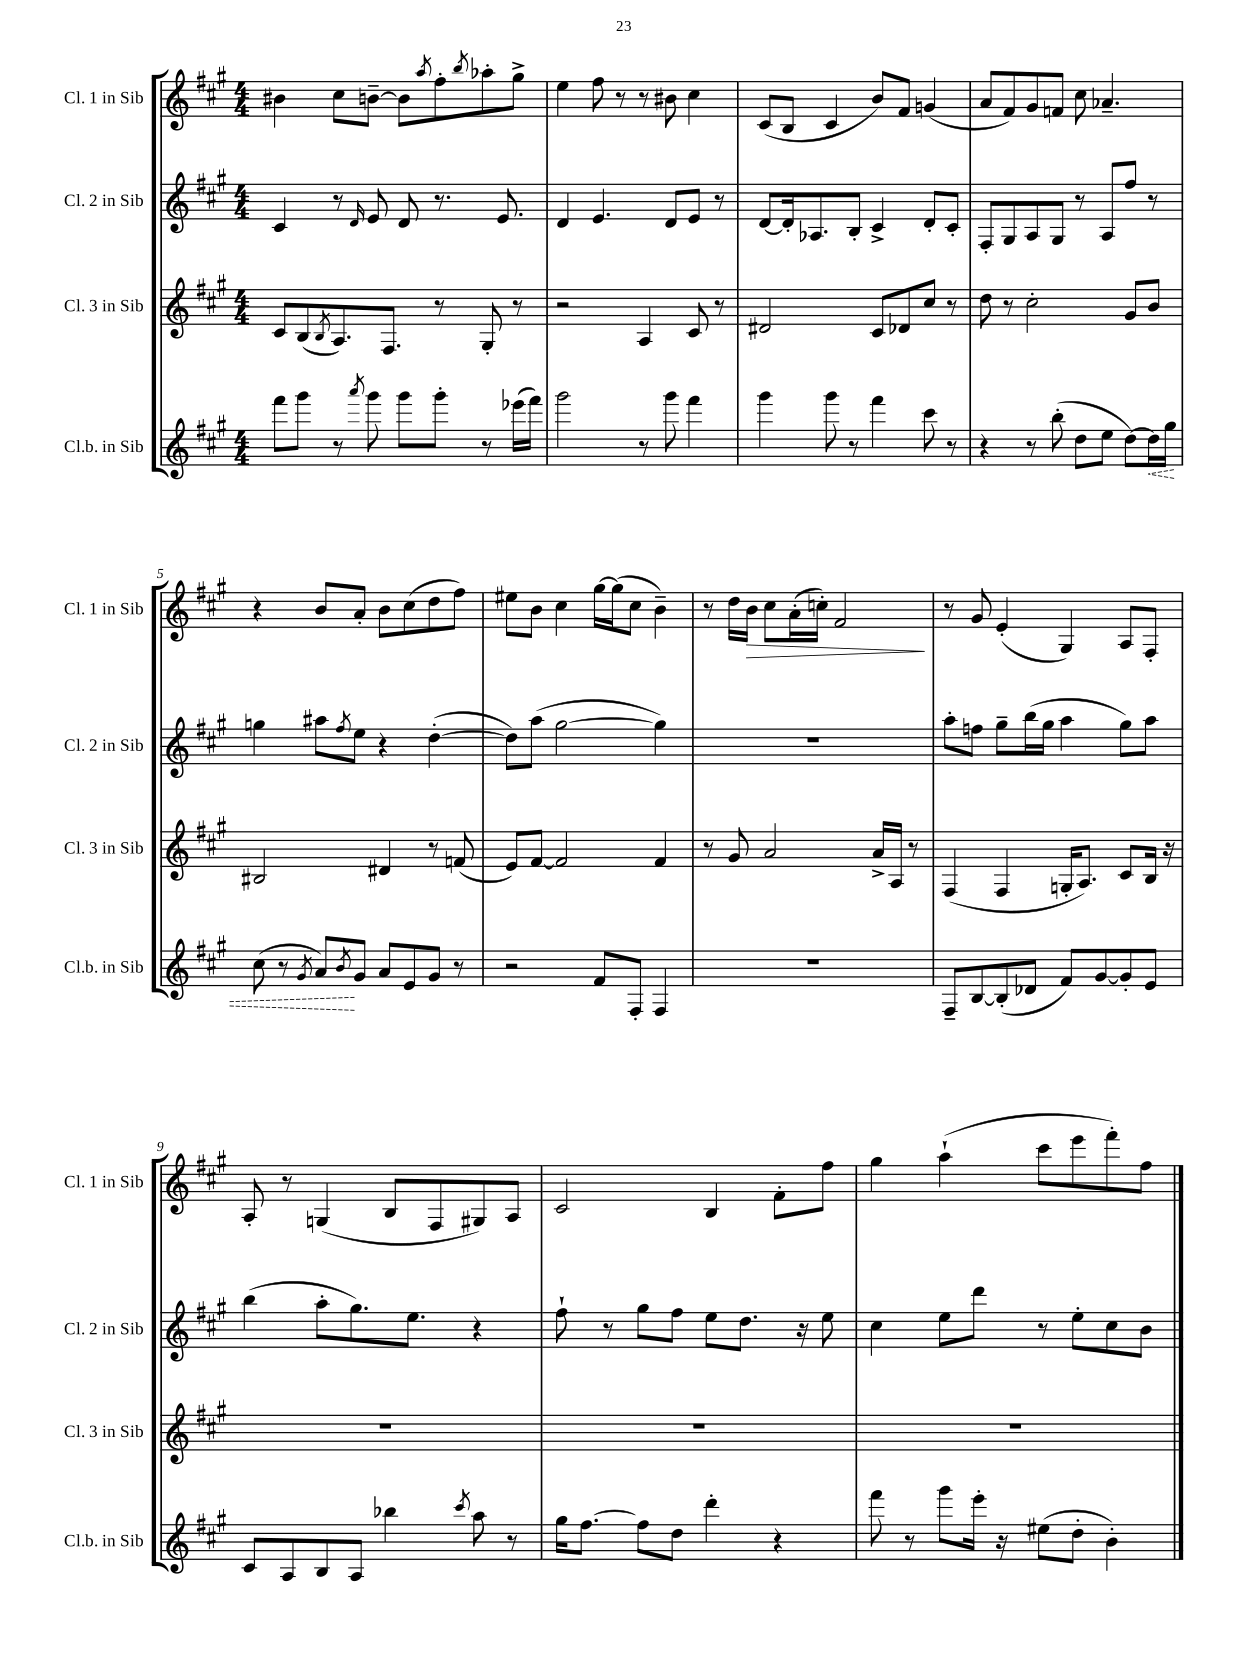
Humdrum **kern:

**kern	**kern	**kern	**kern
*staff4	*staff3	*staff2	*staff1
*clefG2	*clefG2	*clefG2	*clefG2
*k[f#c#g#]	*k[f#c#g#]	*k[f#c#g#]	*k[f#c#g#]
*M4/4	*M4/4	*M4/4	*M4/4
8fff#	8c#	4c#	4b#
8ggg#	(8B	.	.
.	8qB	.	.
8r	8.A)	8r	8cc#
8qaaa	.	16qqd	.
8ggg#	.	8e	[8b~
.	8.F#	.	.
8ggg#	.	8d	8b]
.	.	.	8qaa
8ggg#'	8r	8.r	8ff#'
.	.	.	8qbb
8r	8G#'	.	8aa-'
.	.	8.e	.
(16eee-	8r	.	8gg#^
16fff#)	.	.	.
=	=	=	=
2ggg#	2r	4d	4ee
.	.	4.e	8ff#
.	.	.	8r
8r	4A	.	8r
8ggg#	.	8d	8b#
4fff#	8c#	8e	4cc#
.	8r	8r	.
=	=	=	=
4ggg#	2d#	[8d	(8c#
.	.	16d']	8B
.	.	8.A-	.
8ggg#	.	.	4c#
8r	.	8B'	.
4fff#	8c#	4c#^	8b)
.	8d-	.	8f#
8ccc#	8cc#	8d'	(4g
8r	8r	8c#'	.
=	=	=	=
4r	8dd	8F#'	8a
.	8r	8G#	8f#)
8r	2cc#'	8A	8g#
(8bb'	.	8G#	8f
8dd	.	8r	8cc#
8ee	.	8A	4.a-~
[8dd)	8g#	8ff#	.
16dd]	8b	8r	.
16gg#	.	.	.
=	=	=	=
(8cc#	2B#	4gg	4r
8r	.	.	.
8qg#	.	.	.
8a)	.	8aa#	8b
8qb	.	8qff#	.
8g#	.	8ee	8a'
8a	4d#	4r	8b
8e	.	.	(8cc#
8g#	8r	([4dd'	8dd
8r	(8f	.	8ff#)
=	=	=	=
2r	8e)	8dd])	8ee#
.	[8f#	(8aa	8b
.	2f#]	[2gg#	4cc#
8f#	.	.	[16gg#
.	.	.	(16gg#]
8F#'	.	.	8cc#
4F#	4f#	4gg#])	4b~)
=	=	=	=
1r	8r	1r	8r
.	8g#	.	16dd
.	.	.	16b
.	2a	.	8cc#
.	.	.	(16a'
.	.	.	16cc')
.	.	.	2f#
.	16a^	.	.
.	16A	.	.
.	8r	.	.
=	=	=	=
8F#~	(4F#	8aa'	8r
[8B	.	8ff	8g#
(8B']	4F#	8gg#~	(4e'
8d-	.	(16bb	.
.	.	16gg#	.
8f#)	16G'	4aa	4G#)
.	8.A)	.	.
[8g#	.	.	.
8g#']	8c#	8gg#)	8A
8e	16B	8aa	8F#'
.	16r	.	.
=	=	=	=
8c#	1r	(4bb	8A'
8A	.	.	8r
8B	.	8aa'	(4G
8A	.	8.gg#)	.
4bb-	.	.	8B
.	.	8.ee	.
.	.	.	8F#
8qccc#	.	.	.
8aa	.	4r	8G#)
8r	.	.	8A
=	=	=	=
16gg#	1r	8ff#`	2c#
[8.ff#	.	.	.
.	.	8r	.
8ff#]	.	8gg#	.
8dd	.	8ff#	.
4ddd'	.	8ee	4B
.	.	8.dd	.
4r	.	.	8f#'
.	.	16r	.
.	.	8ee	8ff#
=	=	=	=
8fff#	1r	4cc#	4gg#
8r	.	.	.
8ggg#	.	8ee	(4aa`
16eee'	.	8ddd	.
16r	.	.	.
(8ee#	.	8r	8ccc#
8dd'	.	8ee'	8eee
4b')	.	8cc#	8fff#')
.	.	8b	8ff#
==	==	==	==
*-	*-	*-	*-
